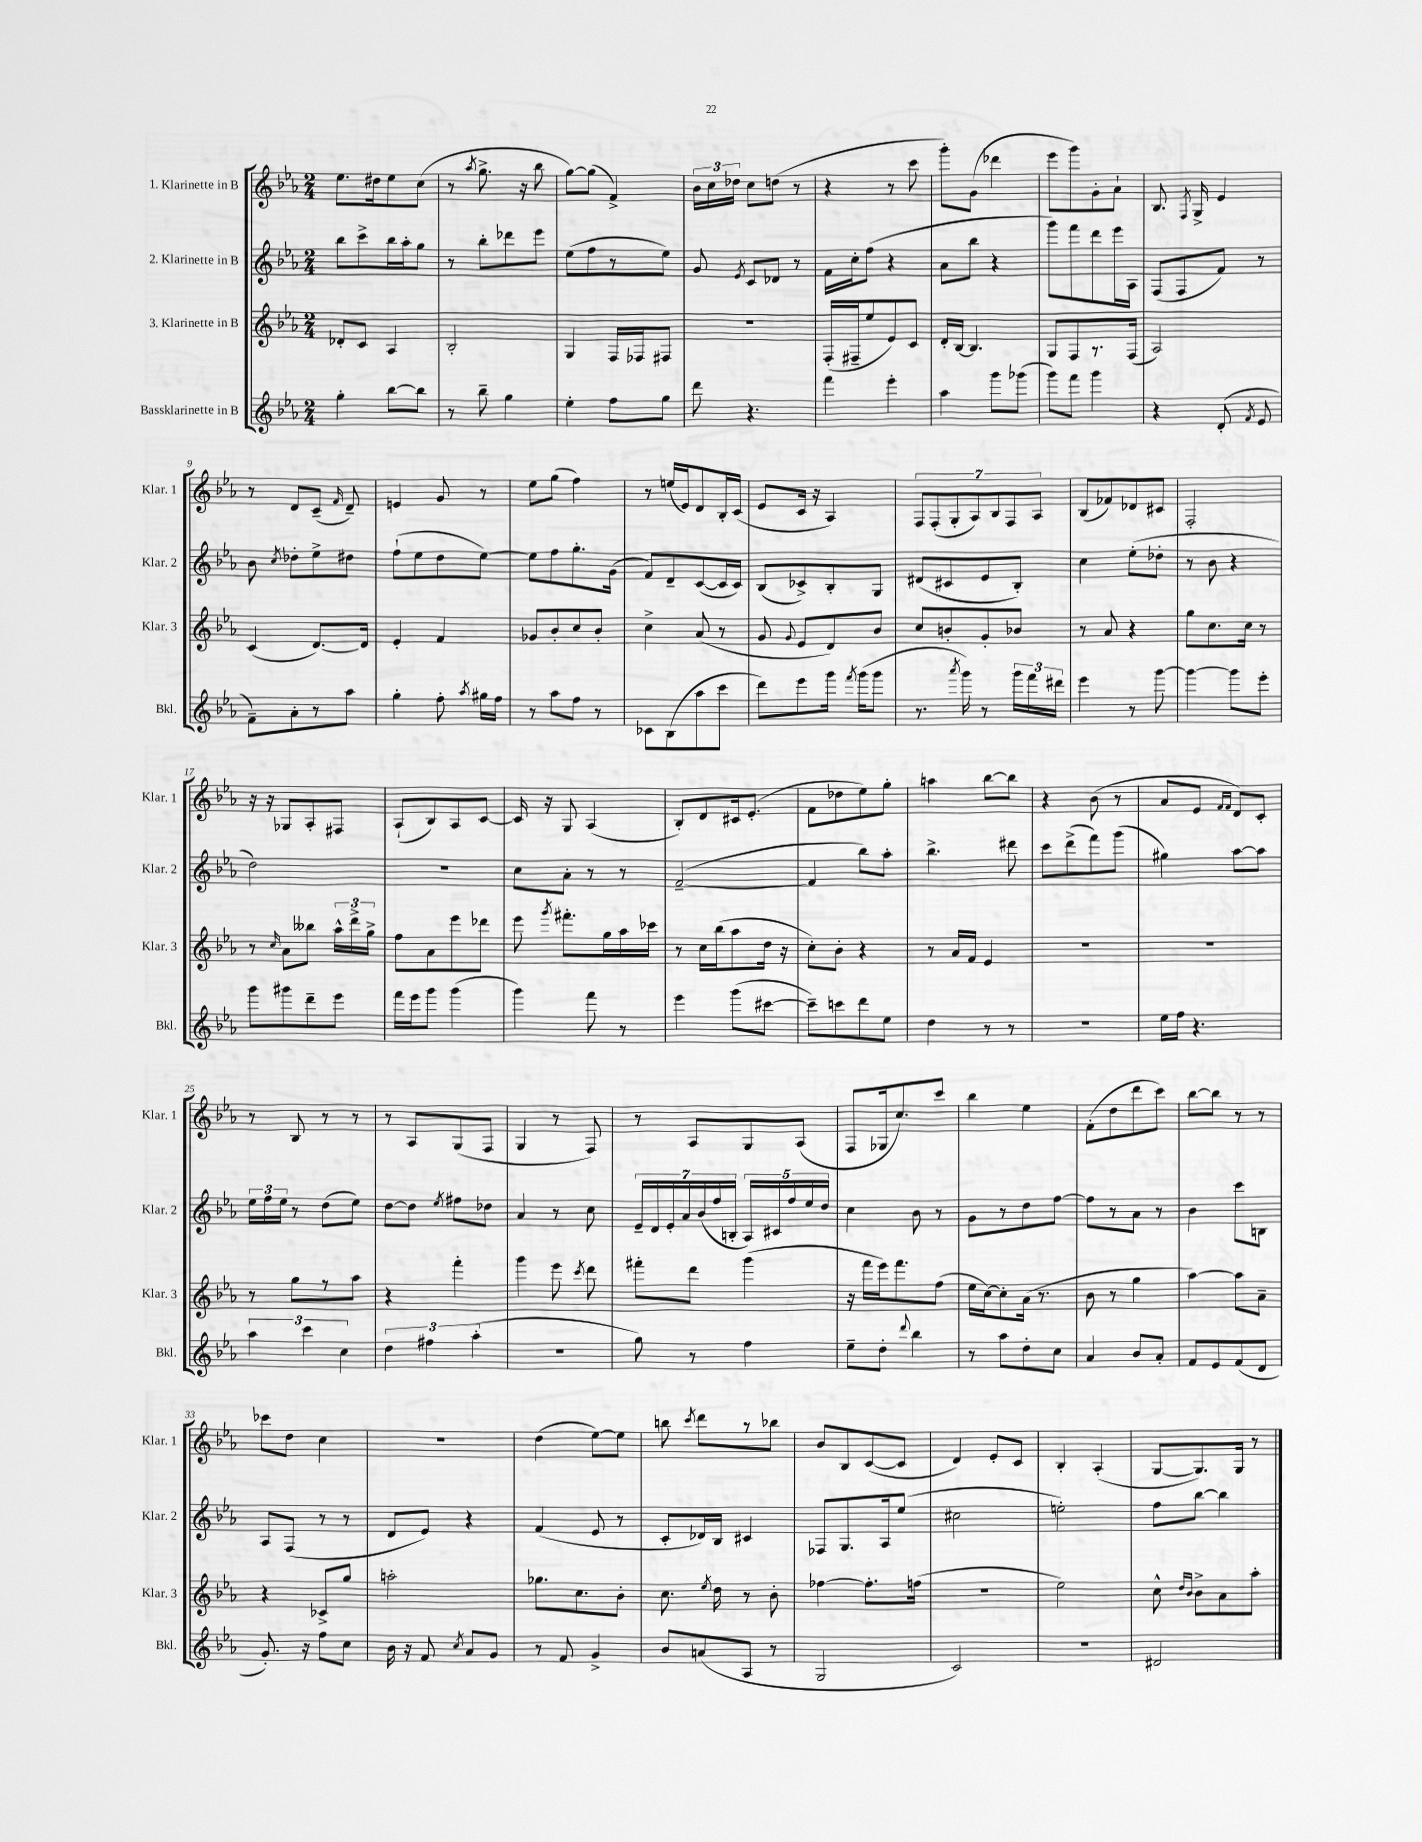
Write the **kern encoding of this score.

**kern	**kern	**kern	**kern
*staff4	*staff3	*staff2	*staff1
*clefG2	*clefG2	*clefG2	*clefG2
*k[b-e-a-]	*k[b-e-a-]	*k[b-e-a-]	*k[b-e-a-]
*M2/4	*M2/4	*M2/4	*M2/4
4gg'	8d-'	8bb-	8.ee-
.	8c	8ccc^	.
.	.	.	16dd#
[8bb-	4A-	16bb-	8ee-
.	.	16aa-'	.
8bb-]	.	8gg	(8cc
=	=	=	=
8r	2B-'	8r	8r
.	.	.	8qaa-
8bb-~	.	8bb-'	8.gg^
4gg	.	8ddd-	.
.	.	.	16r
.	.	8eee-	8bb-
=	=	=	=
4ee-'	4G	(8ee-	[8gg)
.	.	8ff	(8gg]
8ff	16F	8r	4f^)
.	16F-	.	.
8gg	8F#	8ee-)	.
=	=	=	=
8ddd	2r	8g	24b-
.	.	.	24cc
.	.	.	24dd-
.	.	8qe-	.
4.r	.	8c	8cc
.	.	8d-	(8dd
.	.	8r	8r
=	=	=	=
4fff	(16F'	16f	4r
.	16F#~	16cc'	.
.	8ee-	(8ff	.
4eee-'	8e-)	4r	8r
.	8c	.	8ccc
=	=	=	=
4aa-	16d'	8a-	8ggg')
.	[16B-	.	.
.	4.B-]	8bb-	(8g
8ggg	.	4r	4ddd-
(8ggg-	.	.	.
=	=	=	=
8ggg)	8G	8ggg)	8eee-
8fff	8F	8fff	8ggg)
4ggg	8.r	8ddd	8g'
.	.	16eee-	8a-`
.	(16F	16A-	.
=	=	=	=
4r	2A-)	(8F	8.B-
.	.	8F	.
.	.	.	8qF
.	.	.	16G^
(8d'	.	8f)	4e-
8qf	.	.	.
8e-	.	8r	.
=	=	=	=
8f~)	(4c	8b-	8r
.	.	8qcc	.
8a-'	.	8dd-'	8d
8r	[8.d)	8ee-^	(8c~
.	.	.	16qqf
8aa-	.	8dd#	8d~)
.	16d]	.	.
=	=	=	=
4gg'	4e-'	(8ff`	4e
.	.	8ee-	.
8ff'	4f	8dd	8g
8qaa-	.	.	.
16gg#	.	[8ee-)	8r
16ff	.	.	.
=	=	=	=
8r	8g-	8ee-]	8ee-
8aa-	8b-'	8ff	(8gg
8ff	8cc	8.gg'	4ff)
8r	8b-'	.	.
.	.	(16g	.
=	=	=	=
8c-	4cc^	8f)	8r
(8B-	.	8d~	(16ee
.	.	.	16e-)
8aa-	(8a-	([8c	8d
8ccc	8r	16c]	16B-'
.	.	16c)	(16c
=	=	=	=
8ddd)	8g	(8B-	8e-
.	8qqg	.	.
8eee-	8e-	8c-^)	16c
.	.	.	16r
16ggg	8d)	8B-'	4A-)
8qfff	.	.	.
(16ggg	.	.	.
8ggg	8b-	8G	.
=	=	=	=
8.r	8cc	(8d#	14F
.	.	.	(14F'
.	8b'	8c#	.
.	.	.	14G'
8qaaa-	.	.	.
16ggg)	.	.	.
.	.	.	14A-)
8r	8g'	8e-	.
.	.	.	14B-
.	.	.	14F
24ggg	8b-	8B-')	.
24fff	.	.	.
.	.	.	14A-
24ddd#	.	.	.
=	=	=	=
4eee-	8r	4cc	(8B-
.	8a-	.	8f-)
8r	4r	(8ee-'	8d-
[8ggg	.	8dd-'	8c#
=	=	=	=
4ggg_	8gg	8r	2F'
.	8.cc	8b-	.
8ggg]	.	4r	.
.	16cc	.	.
8eee-'	8r	.	.
=	=	=	=
8ggg	8r	2dd)	16r
.	.	.	16r
.	16qqcc	.	.
8ggg#	8a-	.	8G-
8ddd~	8bb--	.	8A-'
8eee-	24aa-^^	.	8F#
.	24ddd^	.	.
.	24gg^	.	.
=	=	=	=
16fff	8ff	2r	(8A-`
16eee-	.	.	.
8ggg	8a-	.	8B-)
(4ggg	8eee-	.	8A-
.	8ddd-	.	[8c
=	=	=	=
4ggg)	8eee-	8cc	16c]
.	.	.	16r
.	8qggg	.	.
.	8.fff#'	8a-'	8G
8fff	.	8r	(4A-
.	16gg	.	.
8r	16aa-	8r	.
.	16ccc-	.	.
=	=	=	=
4eee-	8r	([2f~	8B-')
.	16cc	.	8d
.	(16bb-	.	.
(8ggg	8aa-	.	16c#
.	.	.	(8.e-'
[8ccc#	16dd	.	.
.	16r	.	.
=	=	=	=
8ccc#~])	8cc')	4f]	8f
8ccc	8b-'	.	8dd-
8ddd	4r	8bb-)	8ee-)
8ee-	.	8aa-'	8gg'
=	=	=	=
4dd	8r	4.bb-^	4aa
.	16a-	.	.
.	16f	.	.
8r	4e-	.	[8bb-
8r	.	8ddd#	8bb-]
=	=	=	=
2r	2r	8ccc	4r
.	.	(8ddd^	.
.	.	8fff)	(8b-
.	.	(8ggg	8r
=	=	=	=
16ee-	2r	4gg#)	8a-
16ff	.	.	.
4.r	.	.	8e-
.	.	.	16qqf
.	.	.	16qqf
.	.	[8aa-	8d)
.	.	8aa-]	8c'
=	=	=	=
6aa-	8r	24ee-	8r
.	.	24ff	.
.	.	24ee-	.
.	8gg	8r	8B-
6ccc	.	.	.
.	8r	(8dd	8r
6cc	.	.	.
.	8aa-	8ee-)	8r
=	=	=	=
6dd	4r	[8dd	8r
.	.	8dd]	8A-
6ff#	.	.	.
.	.	8qee-	.
.	4fff'	8ff#	(8G
(6aa-'	.	.	.
.	.	8dd-	8F
=	=	=	=
2r	4ggg	4a-	4G
.	8eee-	8r	8r
.	8qccc	.	.
.	8ddd	8cc	8F)
=	=	=	=
8gg)	8fff#'	28e-~	8r
.	.	28d	.
.	.	28e-'	.
.	.	28a-	.
8r	8ddd	.	8A-
.	.	(28b-	.
.	.	28ff	.
.	.	28B'	.
4ff	(4ggg	20A-)	8G
.	.	20c#	.
.	.	20ff	.
.	.	.	(8A-
.	.	20ee-	.
.	.	20dd	.
=	=	=	=
8ee-~	16r	4cc	8F
.	16fff	.	.
8dd'	16eee-)	.	16G-
.	8.fff	.	8.cc)
8qqddd	.	.	.
4bb-	.	8b-	.
.	(8ff	8r	8ccc
=	=	=	=
8r	16ee-	8g	4bb-
.	[16cc)	.	.
8aa-	8cc']	8r	.
8dd'	(16a-	8dd	4ee-
.	8.r	.	.
8cc	.	[8ff	.
=	=	=	=
4a-	8b-	8ff]	(8f'
.	8r	8r	8dd
8b-	4gg	8a-	8ddd
8a-'	.	8r	8ccc)
=	=	=	=
8f	[4aa-)	4b-	[8bb-
8e-	.	.	8bb-]
(8f	8aa-]	8ccc	8r
8d	8a-~	8B	8r
=	=	=	=
8.g')	4r	8A-	8ccc-
.	.	(8F	8dd
16r	.	.	.
8ff	8c-^	8r	4cc
8cc	8gg	8r	.
=	=	=	=
16b-	2aa'	8d	2r
16r	.	.	.
8f	.	8e-)	.
8qcc	.	.	.
8a-	.	4r	.
8g	.	.	.
=	=	=	=
8r	8.gg-	(4f	(4dd
8f	.	.	.
.	8.cc	.	.
4g^	.	8e-	[8ee-)
.	8b-'	8r	8ee-]
=	=	=	=
8b-	8.cc	8c'	8bb
.	.	.	8qccc
(8a	.	16d-)	8ddd
.	8qee-	.	.
.	16dd	16B-	.
8A-	8r	4c#	8r
8r	8b-'	.	8bb-
=	=	=	=
2G	[4ff-	8F-	8b-
.	.	8.G	8B-
.	8.ff-']	.	([8c
.	.	16A-	.
.	.	(8ee-	8c]
.	(16ff	.	.
=	=	=	=
2c)	2r	2cc#	4d)
.	.	.	8e-'
.	.	.	8c
=	=	=	=
2r	2ee-)	2ee')	4B-'
.	.	.	(4A-'
=	=	=	=
2d#	8cc^^	8ff	[8G
.	16qqdd	.	.
.	16qqb-	.	.
.	8b-^	[8bb-	8.G])
.	8a-	4bb-]	.
.	.	.	16G
.	8aa-'	.	8r
==	==	==	==
*-	*-	*-	*-
